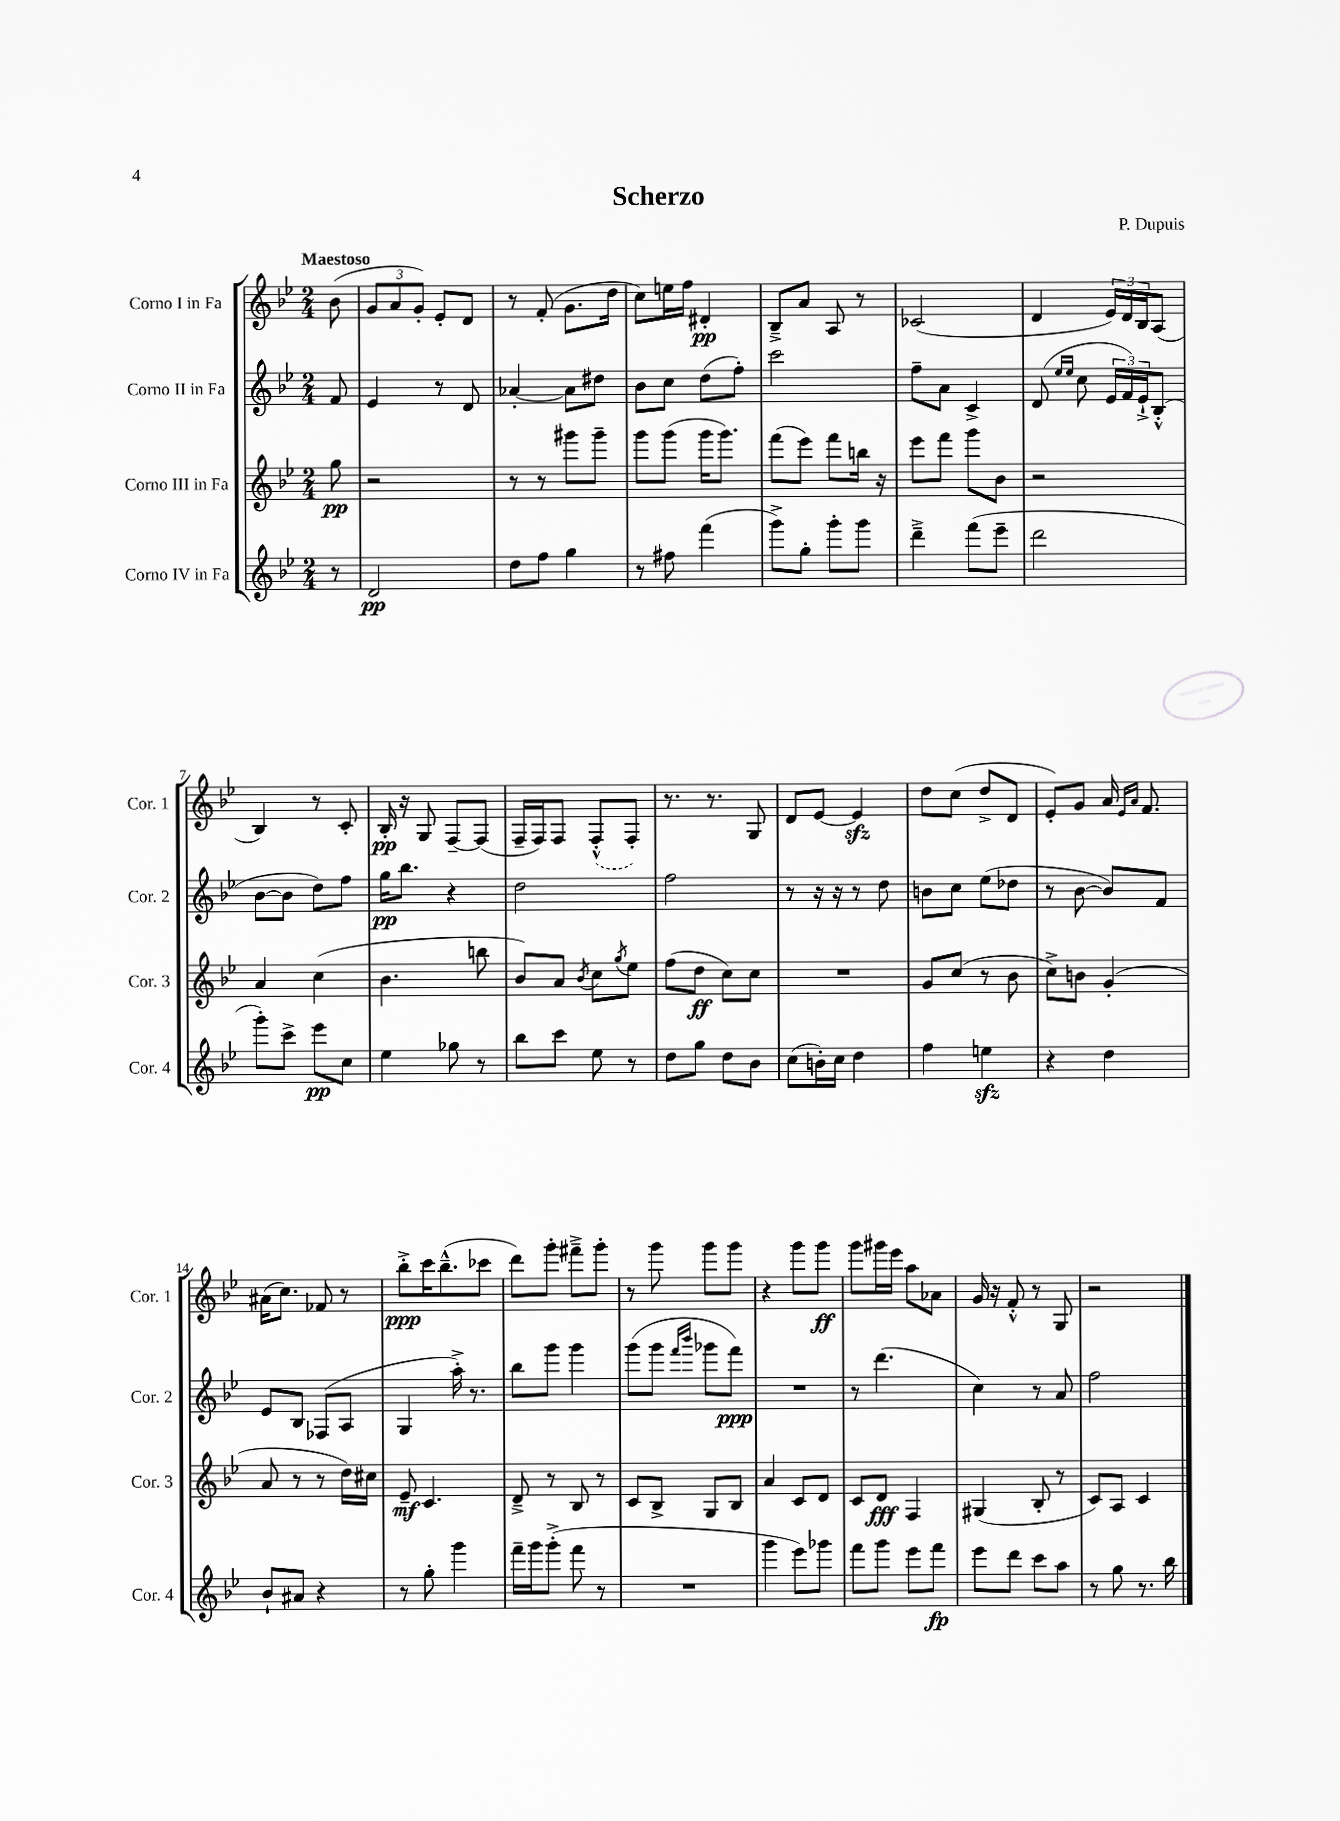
\header { title = "Scherzo" composer = "P. Dupuis" }
<<
\new StaffGroup <<
\new Staff = "s0" \with { instrumentName = "Corno I in Fa" shortInstrumentName = "Cor. 1" } {
    \clef treble \key bes \major \numericTimeSignature \time 2/4 \partial 8 \tempo "Maestoso"
    bes'8( |
    \tuplet 3/2 { g'8 a'8 g'8-.) } ees'8-. d'8 |
    r8 f'8-.( g'8. d''16 |
    c''8) e''16 f''16 dis'4-.\pp |
    bes8---> a'8 a8 r8 |
    ces'2( |
    d'4 \tuplet 3/2 { ees'16) d'16 bes16 } a8( |
    bes4) r8 c'8-. |
    bes16-.\pp r16 g8 f8~-- f8( |
    f16-- f16) f8 \once \slurDashed f8-.-^( f8-.) |
    r8. r8. g8 |
    d'8 ees'8~ ees'4\sfz |
    d''8 c''8( d''8-> d'8 |
    ees'8-.) g'8 a'16 \grace { ees'16 a'16 } f'8. |
    ais'16( c''8.) fes'8 r8 |
    bes''8-.->\ppp c'''16 bes''8.---^( ces'''8 |
    d'''8) g'''8-. fis'''8---> g'''8-. |
    r8 g'''8 g'''8 g'''8 |
    r4 g'''8 g'''8\ff |
    g'''8 gis'''16 ees'''16 a''8 aes'8 |
    g'16 r16 f'8-.-^ r8 g8 |
    r2 \bar "|." |
}
\new Staff = "s1" \with { instrumentName = "Corno II in Fa" shortInstrumentName = "Cor. 2" } {
    \clef treble \key bes \major \numericTimeSignature \time 2/4 \partial 8
    f'8 |
    ees'4 r8 d'8 |
    aes'4~-. aes'8 dis''8 |
    bes'8 c''8 d''8( f''8-.) |
    c'''2 |
    f''8-- a'8 c'4-> |
    d'8( \grace { ees''16 ees''16 } c''8 \tuplet 3/2 { ees'16 f'16) ees'16-!-> } bes8-.-^( |
    bes'8~ bes'8 d''8) f''8 |
    g''16\pp bes''8. r4 |
    d''2 |
    f''2 |
    r8 r16 r16 r8 d''8 |
    b'8 c''8 ees''8( des''8 |
    r8 bes'8~ bes'8) f'8 |
    ees'8 bes8 fes8( a8 |
    g4 a''16-.->) r8. |
    bes''8 g'''8 g'''4 |
    g'''8( g'''8 \grace { f'''16 bes'''16 } ges'''8 f'''8\ppp) |
    R2 |
    r8 d'''4.( |
    c''4) r8 a'8 |
    f''2 \bar "|." |
}
\new Staff = "s2" \with { instrumentName = "Corno III in Fa" shortInstrumentName = "Cor. 3" } {
    \clef treble \key bes \major \numericTimeSignature \time 2/4 \partial 8
    g''8\pp |
    r2 |
    r8 r8 gis'''8 gis'''8-- |
    g'''8 g'''8( g'''16 g'''8.) |
    f'''8( ees'''8) f'''8 b''16 r16 |
    ees'''8 f'''8 g'''8 bes'8 |
    r2 |
    a'4 c''4( |
    bes'4. b''8 |
    bes'8) a'8 \acciaccatura { bes'8 } c''8 \acciaccatura { g''8 } ees''8 |
    f''8( d''8\ff c''8) c''8 |
    R2 |
    g'8 c''8( r8 bes'8 |
    c''8->) b'8 g'4-.( |
    a'8 r8 r8 d''16) cis''16 |
    ees'8--\mf c'4. |
    d'8---> r8 bes8 r8 |
    c'8 bes8-> g8 bes8 |
    a'4 c'8 d'8 |
    c'8 d'8\fff f4 |
    gis4( bes8-. r8 |
    c'8) a8 c'4 \bar "|." |
}
\new Staff = "s3" \with { instrumentName = "Corno IV in Fa" shortInstrumentName = "Cor. 4" } {
    \clef treble \key bes \major \numericTimeSignature \time 2/4 \partial 8
    r8 |
    d'2\pp |
    d''8 f''8 g''4 |
    r8 fis''8 f'''4( |
    g'''8->) g''8-. g'''8-. g'''8 |
    d'''4---> f'''8( ees'''8-- |
    d'''2 |
    g'''8-.) c'''8-> ees'''8\pp c''8 |
    ees''4 ges''8 r8 |
    bes''8 c'''8 ees''8 r8 |
    d''8 g''8 d''8 bes'8 |
    c''8( b'16-.) c''16 d''4 |
    f''4 e''4\sfz |
    r4 d''4 |
    bes'8-! ais'8 r4 |
    r8 g''8-. g'''4 |
    f'''16-- g'''16 g'''8-.->( f'''8 r8 |
    R2 |
    g'''4 ees'''8) ges'''8 |
    f'''8 g'''8 ees'''8 f'''8\fp |
    ees'''8 d'''8 c'''8 a''8 |
    r8 g''8 r8. bes''16 \bar "|." |
}
>>
>>
